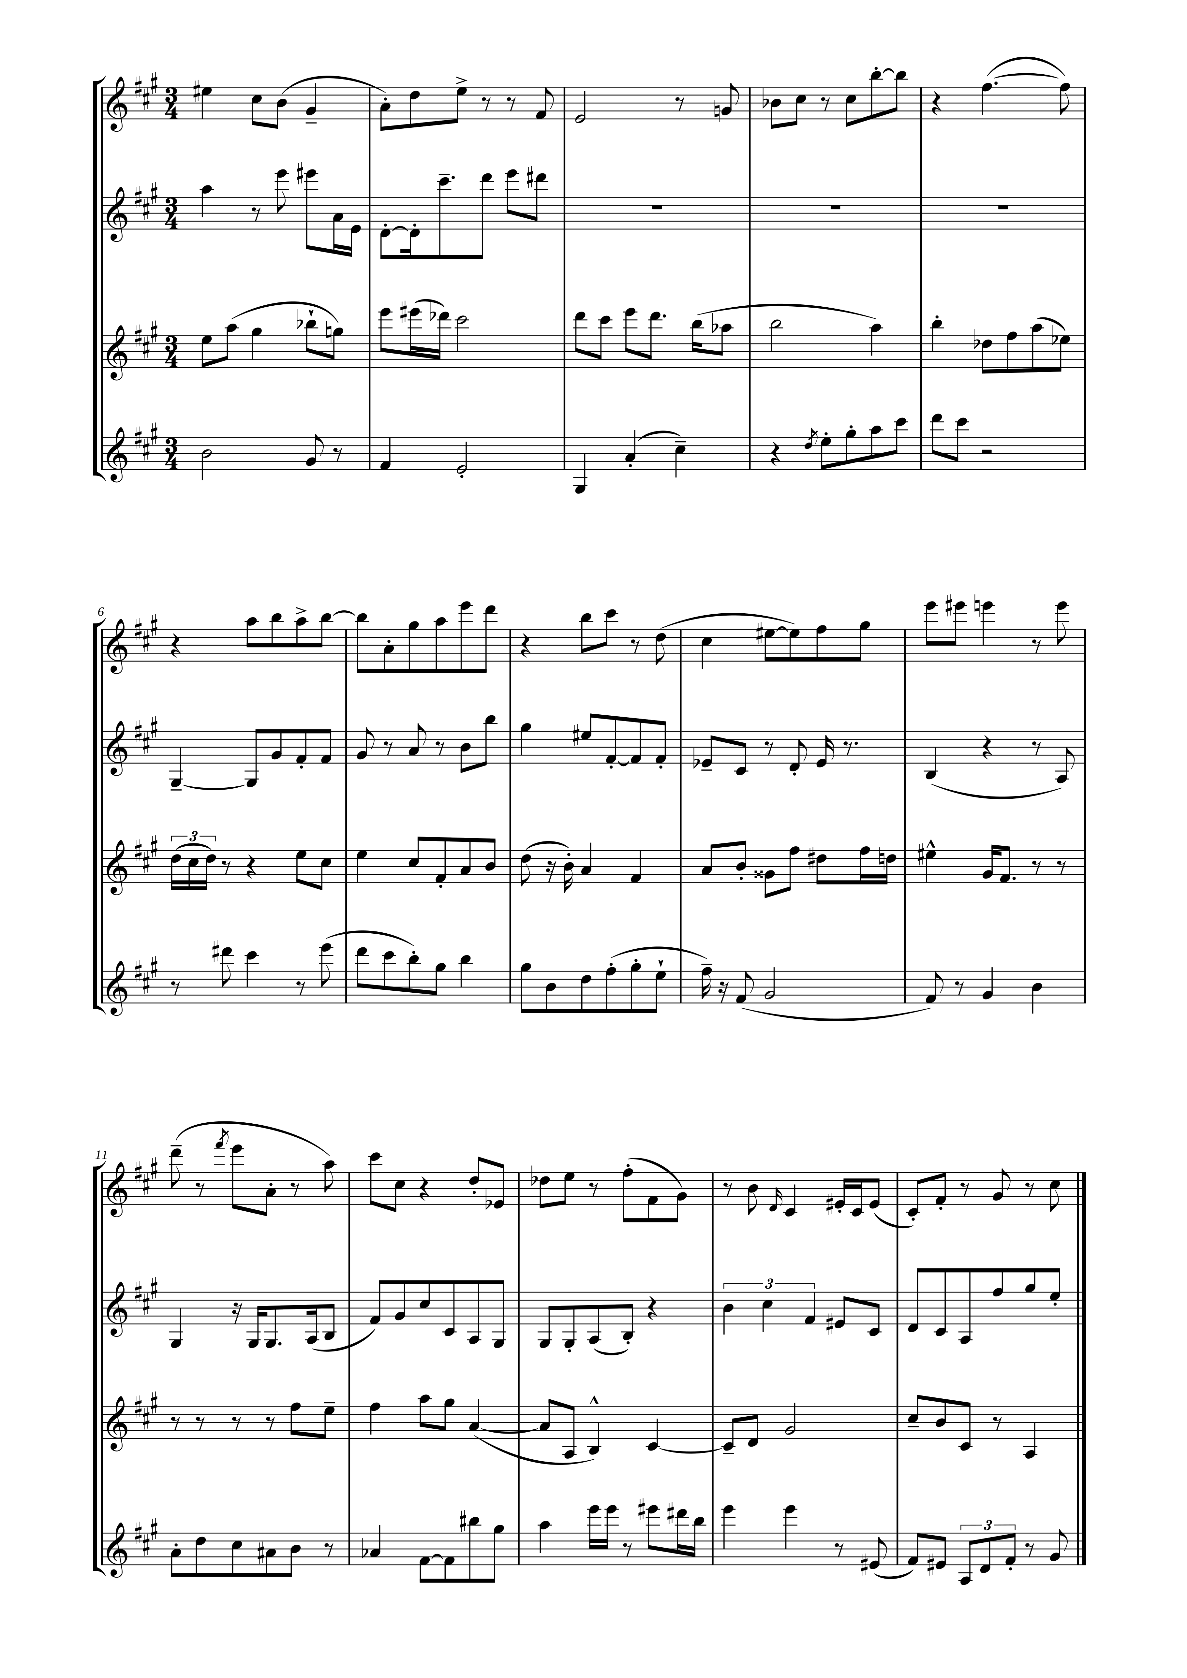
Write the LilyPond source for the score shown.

<<
\new StaffGroup <<
\new Staff = "s0" {
    \clef treble \key a \major \numericTimeSignature \time 3/4
    eis''4 cis''8 b'8( gis'4-- |
    a'8-.) d''8 e''8-> r8 r8 fis'8 |
    e'2 r8 g'8 |
    bes'8 cis''8 r8 cis''8 b''8~-. b''8 |
    r4 fis''4.~( fis''8) |
    r4 a''8 b''8 a''8-> b''8~ |
    b''8 a'8-. gis''8 a''8 e'''8 d'''8 |
    r4 b''8 cis'''8 r8 d''8( |
    cis''4 eis''8~ eis''8) fis''8 gis''8 |
    e'''8 eis'''8 e'''4 r8 e'''8 |
    d'''8--( r8 \acciaccatura { fis'''8 } e'''8 a'8-. r8 a''8) |
    cis'''8 cis''8 r4 d''8-. ees'8 |
    des''8 e''8 r8 fis''8-.( fis'8 gis'8) |
    r8 b'8 \grace { d'16 } cis'4 eis'16-. cis'16 eis'8( |
    cis'8-.) fis'8-. r8 gis'8 r8 cis''8 \bar "|." |
}
\new Staff = "s1" {
    \clef treble \key a \major \numericTimeSignature \time 3/4
    a''4 r8 e'''8 eis'''8 a'16 e'16 |
    d'8~-. d'16-. cis'''8.-- d'''8 e'''8 dis'''8 |
    R2. |
    R2. |
    R2. |
    gis4~-- gis8 gis'8 fis'8-. fis'8 |
    gis'8 r8 a'8 r8 b'8 b''8 |
    gis''4 eis''8 fis'8~-. fis'8 fis'8-. |
    ees'8-- cis'8 r8 d'8-. ees'16 r8. |
    b4( r4 r8 a8) |
    gis4 r16 gis16 gis8. a16( b8 |
    fis'8) gis'8 cis''8 cis'8 a8 gis8 |
    gis8 gis8-. a8( b8-.) r4 |
    \tuplet 3/2 { b'4 cis''4 fis'4 } eis'8 cis'8 |
    d'8 cis'8 a8 fis''8 gis''8 e''8-. \bar "|." |
}
\new Staff = "s2" {
    \clef treble \key a \major \numericTimeSignature \time 3/4
    e''8 a''8( gis''4 bes''8-! g''8) |
    e'''8 eis'''16( des'''16) cis'''2 |
    d'''8 cis'''8 e'''8 d'''8. b''16( aes''8 |
    b''2 a''4) |
    b''4-. des''8 fis''8 a''8( ees''8) |
    \tuplet 3/2 { d''16( cis''16 d''16) } r8 r4 e''8 cis''8 |
    e''4 cis''8 fis'8-. a'8 b'8 |
    d''8( r16 b'16-.) a'4 fis'4 |
    a'8 b'8-. gisis'8 fis''8 dis''8 fis''16 d''16 |
    eis''4-^ gis'16 fis'8. r8 r8 |
    r8 r8 r8 r8 fis''8 e''8-- |
    fis''4 a''8 gis''8 a'4~( |
    a'8 a8 b4-^) cis'4~ |
    cis'8-- d'8 gis'2 |
    cis''8-- b'8 cis'8 r8 a4 \bar "|." |
}
\new Staff = "s3" {
    \clef treble \key a \major \numericTimeSignature \time 3/4
    b'2 gis'8 r8 |
    fis'4 e'2-. |
    gis4 a'4-.( cis''4--) |
    r4 \acciaccatura { d''8 } e''8-. gis''8-. a''8 cis'''8 |
    d'''8 cis'''8 r2 |
    r8 dis'''8 cis'''4 r8 e'''8( |
    d'''8 cis'''8 b''8-.) gis''8 b''4 |
    gis''8 b'8 d''8 fis''8-.( gis''8-. e''8-! |
    fis''16--) r16 fis'8( gis'2 |
    fis'8) r8 gis'4 b'4 |
    a'8-. d''8 cis''8 ais'8 b'8 r8 |
    aes'4 fis'8~ fis'8 bis''8 gis''8 |
    a''4 e'''16 e'''16 r8 eis'''8 dis'''16 b''16 |
    e'''4 e'''4 r8 eis'8( |
    fis'8) eis'8 \tuplet 3/2 { a8 d'8 fis'8-. } r8 gis'8 \bar "|." |
}
>>
>>
